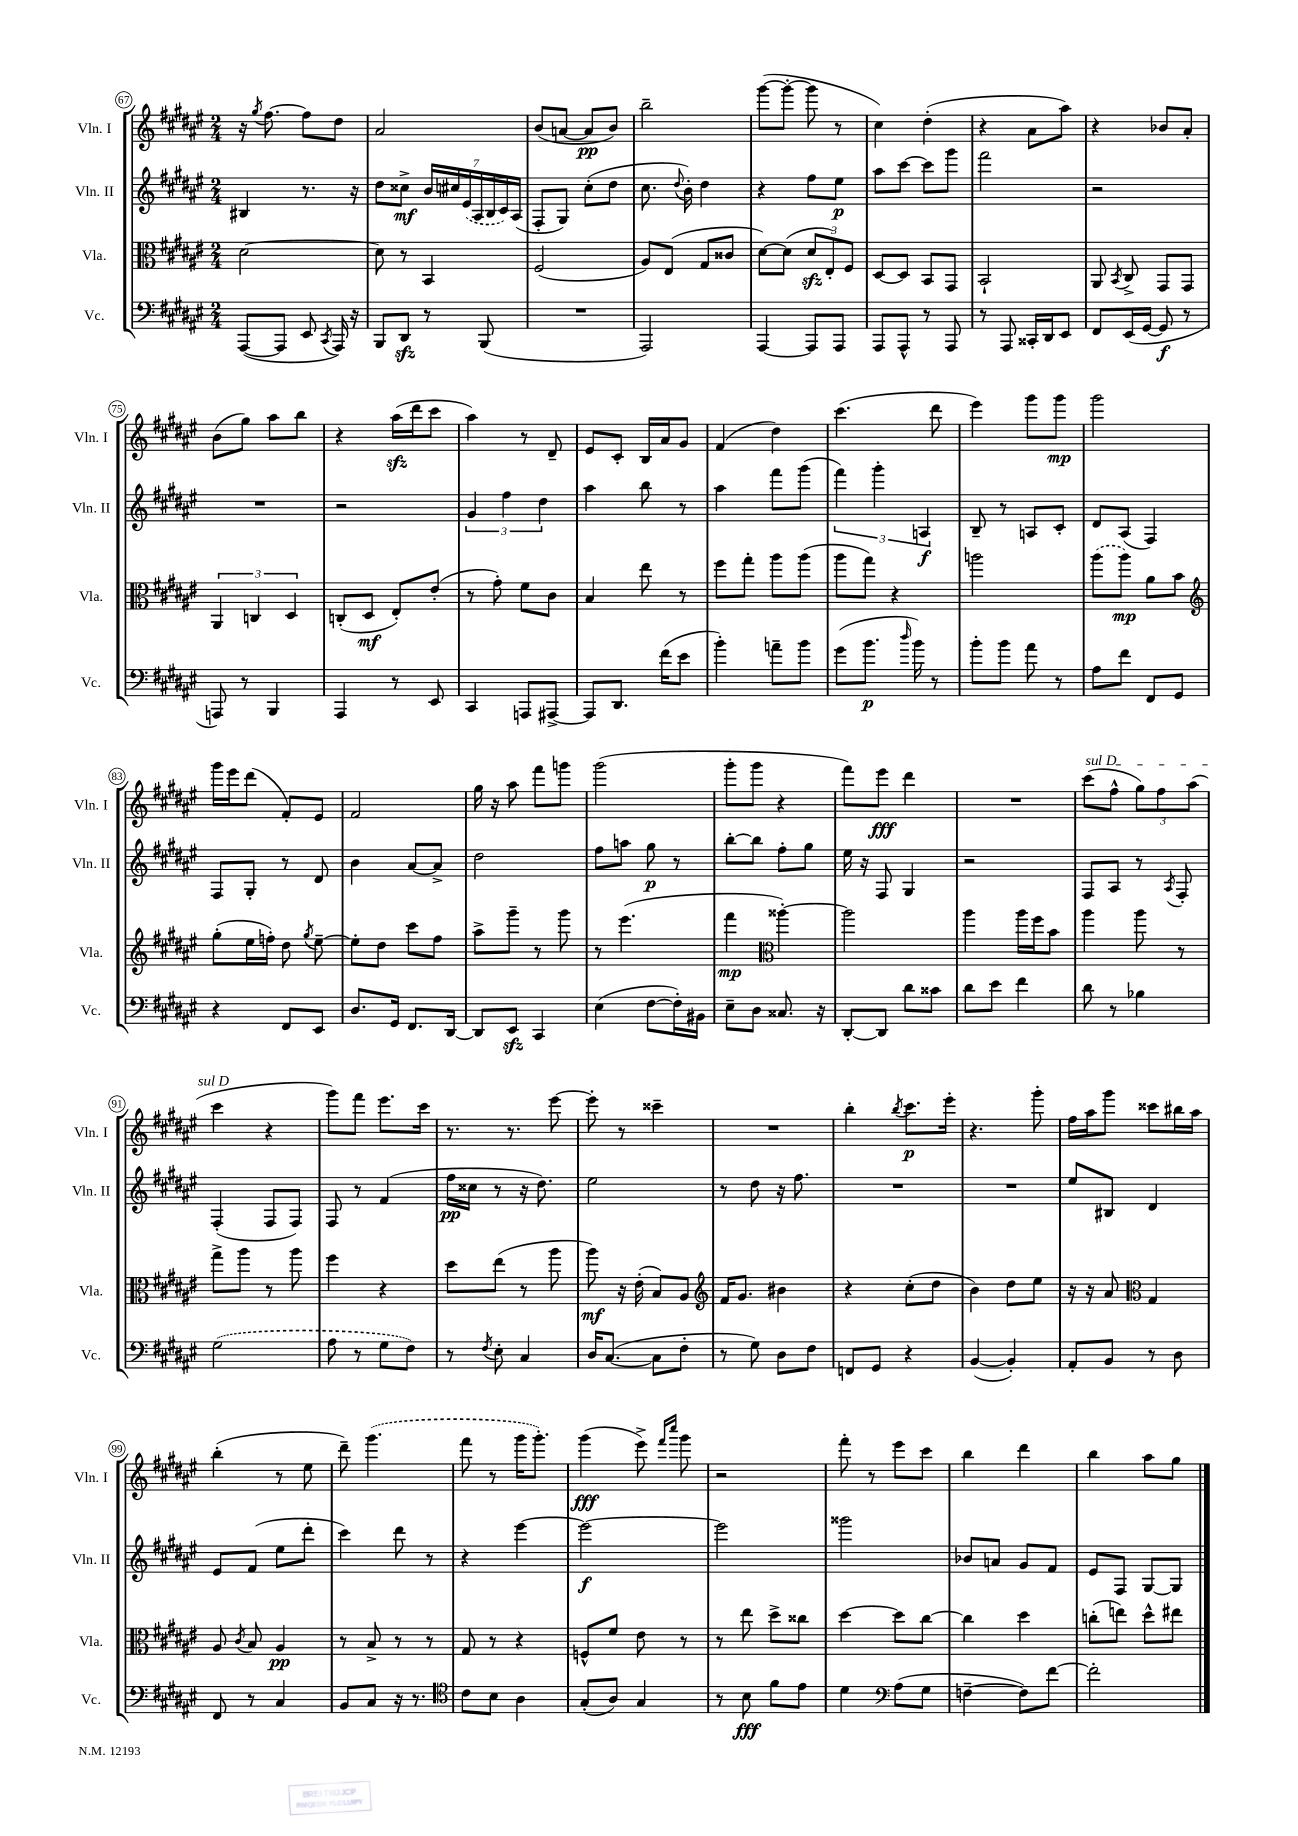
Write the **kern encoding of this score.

**kern	**kern	**kern	**kern
*staff4	*staff3	*staff2	*staff1
*clefF4	*clefC3	*clefG2	*clefG2
*k[f#c#g#d#a#e#]	*k[f#c#g#d#a#e#]	*k[f#c#g#d#a#e#]	*k[f#c#g#d#a#e#]
*M2/4	*M2/4	*M2/4	*M2/4
([8AAA#	[2d#	4B#	16r
.	.	.	8qgg#
.	.	.	[8.ff#
8AAA#]	.	.	.
8EE#	.	8.r	8ff#]
8qCC#	.	.	.
16AAA#)	.	.	8dd#
16r	.	16r	.
=	=	=	=
8BBB	8d#]	8dd#	2a#
8DD#	8r	8cc##^	.
8r	4BB	28b	.
.	.	28cc#	.
.	.	(28e#	.
.	.	28A#	.
(8BBB	.	.	.
.	.	28B	.
.	.	28c#)	.
.	.	(28A#	.
=	=	=	=
2r	(2F#	8F#'	(8b
.	.	8G#)	[8a
.	.	(8cc#'	8a]
.	.	8dd#	8b)
=	=	=	=
2AAA#)	8A#)	8.cc#	2bb~
.	(8E#	.	.
.	.	8qqdd#	.
.	.	16b')	.
.	8G#	4dd#	.
.	8c##	.	.
=	=	=	=
[4AAA#	[8d#)	4r	([8ggg#
.	(8d#]	.	8ggg#'_
8AAA#]	12d#	8ff#	8ggg#]
.	12E#')	.	.
8AAA#	.	8ee#	8r
.	12F#	.	.
=	=	=	=
8AAA#	[8D#	8aa#	4cc#)
8AAA#^^	8D#]	[8ccc#	.
8r	8BB	8ccc#]	(4dd#'
8AAA#	8GG#	8ggg#	.
=	=	=	=
8r	2BB`	2fff#	4r
8AAA#	.	.	.
16CC##'	.	.	8a#
16DD#	.	.	.
8EE#	.	.	8aa#)
=	=	=	=
8FF#	8AA#	2r	4r
.	8qBB	.	.
(16EE#	8C#^	.	.
[16GG#	.	.	.
8GG#]	8GG#	.	8b-
8r	8GG#	.	8a#'
=	=	=	=
8AAA)	6AA#	2r	(8b
8r	.	.	8gg#)
.	6C	.	.
4BBB	.	.	8aa#
.	6D#	.	.
.	.	.	8bb
=	=	=	=
4AAA#	(8C'	2r	4r
.	8D#	.	.
8r	8E#')	.	(16aa#
.	.	.	16ddd#
8EE#	(8e#'	.	8ccc#
=	=	=	=
4CC#	8r	6g#	4aa#)
.	8g#')	.	.
.	.	6ff#	.
8AAA	8f#	.	8r
.	.	6dd#	.
[8AAA#^	8c#	.	8d#~
=	=	=	=
8AAA#]	4B	4aa#	8e#
8.DD#	.	.	8c#'
.	8ee#	8bb	16B
(16f#	.	.	16a#
8e#	8r	8r	8g#
=	=	=	=
4b')	8ff#	4aa#	(4f#
.	8gg#'	.	.
8a~	8aa#	8fff#	4dd#)
8b	(8aa#	(8ggg#	.
=	=	=	=
(8g#	8aa#	6fff#)	(4.ccc#
8.b	8gg#)	.	.
.	.	6ggg#'	.
.	4r	.	.
16qqdd#	.	.	.
16b)	.	.	.
.	.	6A	.
8r	.	.	8ddd#
=	=	=	=
8b'	2aa	8B~	4eee#)
8b	.	8r	.
8a#	.	8A	8ggg#
8r	.	8c#'	8ggg#
=	=	=	=
8A#	(8aa#	8d#	2ggg#
8f#	8aa#)	(8A#	.
8FF#	8a#	4F#)	.
8GG#	8b	.	.
=	=	=	=
*	*clefG2	*	*
4r	(8gg#'	8F#	16ggg#
.	.	.	16eee#
.	16ee#	8G#'	(8ddd#
.	16ff')	.	.
8FF#	8dd#	8r	8f#')
.	8qgg#	.	.
8EE#	[8ee#~	8d#	8e#
=	=	=	=
8.D#	8ee#']	4b	2f#
.	8dd#	.	.
16GG#	.	.	.
8.FF#	8ccc#	[8a#	.
.	8ff#	8a#^]	.
[16DD#	.	.	.
=	=	=	=
8DD#]	8aa#^	2dd#	16gg#
.	.	.	16r
8EE#	8ggg#~	.	8aa#
4CC#	8r	.	8fff#
.	8ggg#	.	8ggg
=	=	=	=
(4E#	8r	8ff#	(2ggg#
.	(4.eee#	8aa	.
[8F#	.	8gg#	.
16F#'])	.	8r	.
16BB#	.	.	.
=	=	=	=
8E#~	4fff#	[8bb'	8ggg#'
8D#	.	8bb]	8ggg#
*	*clefC3	*	*
8.C##	[4aa##')	8ff#'	4r
.	.	8gg#	.
16r	.	.	.
=	=	=	=
[8DD#'	2aa##]	16ee#	8fff#)
.	.	16r	.
8DD#]	.	8F#	8eee#
8d#	.	4G#	4ddd#
8c##	.	.	.
=	=	=	=
8d#	4aa#	2r	2r
8e#	.	.	.
4f#	16aa#	.	.
.	16ff#	.	.
.	8b	.	.
=	=	=	=
8d#	4aa#	8F#	(8ccc#
8r	.	8A#	8ff#^^
4B-	8aa#	8r	12gg#)
.	.	.	12ff#
.	.	8qA#	.
.	8r	8F#'	.
.	.	.	(12aa#
=	=	=	=
(2G#	8gg#^	(4F#'	4ccc#
.	8aa#	.	.
.	8r	8F#	4r
.	8aa#	8F#)	.
=	=	=	=
8A#	4ff#	8F#	8ggg#)
8r	.	8r	8fff#
8G#	4r	(4f#	8.eee#
8F#)	.	.	.
.	.	.	16ccc#
=	=	=	=
8r	8dd#	16ff#	8.r
.	.	16cc##	.
8qF#	.	.	.
8E#'	(8ee#	8r	.
.	.	.	8.r
4C#	8r	16r	.
.	.	8.dd#)	.
.	8aa#	.	[8eee#
=	=	=	=
16D#	8aa#)	2ee#	8eee#']
([8.C#	.	.	.
.	16r	.	8r
.	(16e#'	.	.
8C#]	8B)	.	4ccc##~
8F#'	8A#	.	.
=	=	=	=
*	*clefG2	*	*
8r	16f#	8r	2r
.	8.g#	.	.
8G#)	.	8dd#	.
8D#	4b#	16r	.
.	.	8.ff#	.
8F#	.	.	.
=	=	=	=
8FF	4r	2r	4bb'
8GG#	.	.	.
.	.	.	8qbb
4r	(8cc#'	.	8.ccc#
.	8dd#	.	.
.	.	.	16eee#'
=	=	=	=
([4BB	4b)	2r	4.r
4BB'])	8dd#	.	.
.	8ee#	.	8ggg#'
=	=	=	=
8AA#'	16r	8ee#	16ff#
.	16r	.	16aa#
8BB	8a#	8B#	8ggg#
*	*clefC3	*	*
8r	4G#	4d#	8ccc##
8D#	.	.	16bb#
.	.	.	16aa#
=	=	=	=
8FF#	8A#	8e#	(4bb'
.	8qc#	.	.
8r	8B	(8f#	.
4C#	4A#	8ee#	8r
.	.	8ddd#'	8ee#
=	=	=	=
8BB	8r	4ccc#)	8ddd#~)
8C#	8B^	.	(4.ggg#
16r	8r	8ddd#	.
8.r	.	.	.
.	8r	8r	.
=	=	=	=
*clefC4	*	*	*
8c#	8G#	4r	8fff#
8B	8r	.	8r
4A#	4r	[4eee#	16ggg#
.	.	.	8.ggg#')
=	=	=	=
(8G#'	8F^^	2eee#_	(4ggg#
8A#)	8f#	.	.
4G#	8e#	.	8eee#^)
.	.	.	16qqfff#
.	.	.	16qqcccc#
.	8r	.	8ggg#
=	=	=	=
8r	8r	2eee#]	2r
8B	8ee#	.	.
8f#	8dd#^	.	.
8e#	8cc##	.	.
=	=	=	=
4d#	[4dd#	2ggg##	8fff#'
.	.	.	8r
*clefF4	*	*	*
(8A#	8dd#]	.	8eee#
8G#	[8cc#	.	8ccc#
=	=	=	=
[4F~	4cc#]	8b-	4bb
.	.	8a	.
8F])	4dd#	8g#	4ddd#
[8f#	.	8f#	.
=	=	=	=
2f#']	(8cc'	8e#	4bb
.	8ee)	8F#	.
.	8dd#^^	[8G#	8aa#
.	8ee#	8G#]	8gg#
==	==	==	==
*-	*-	*-	*-
